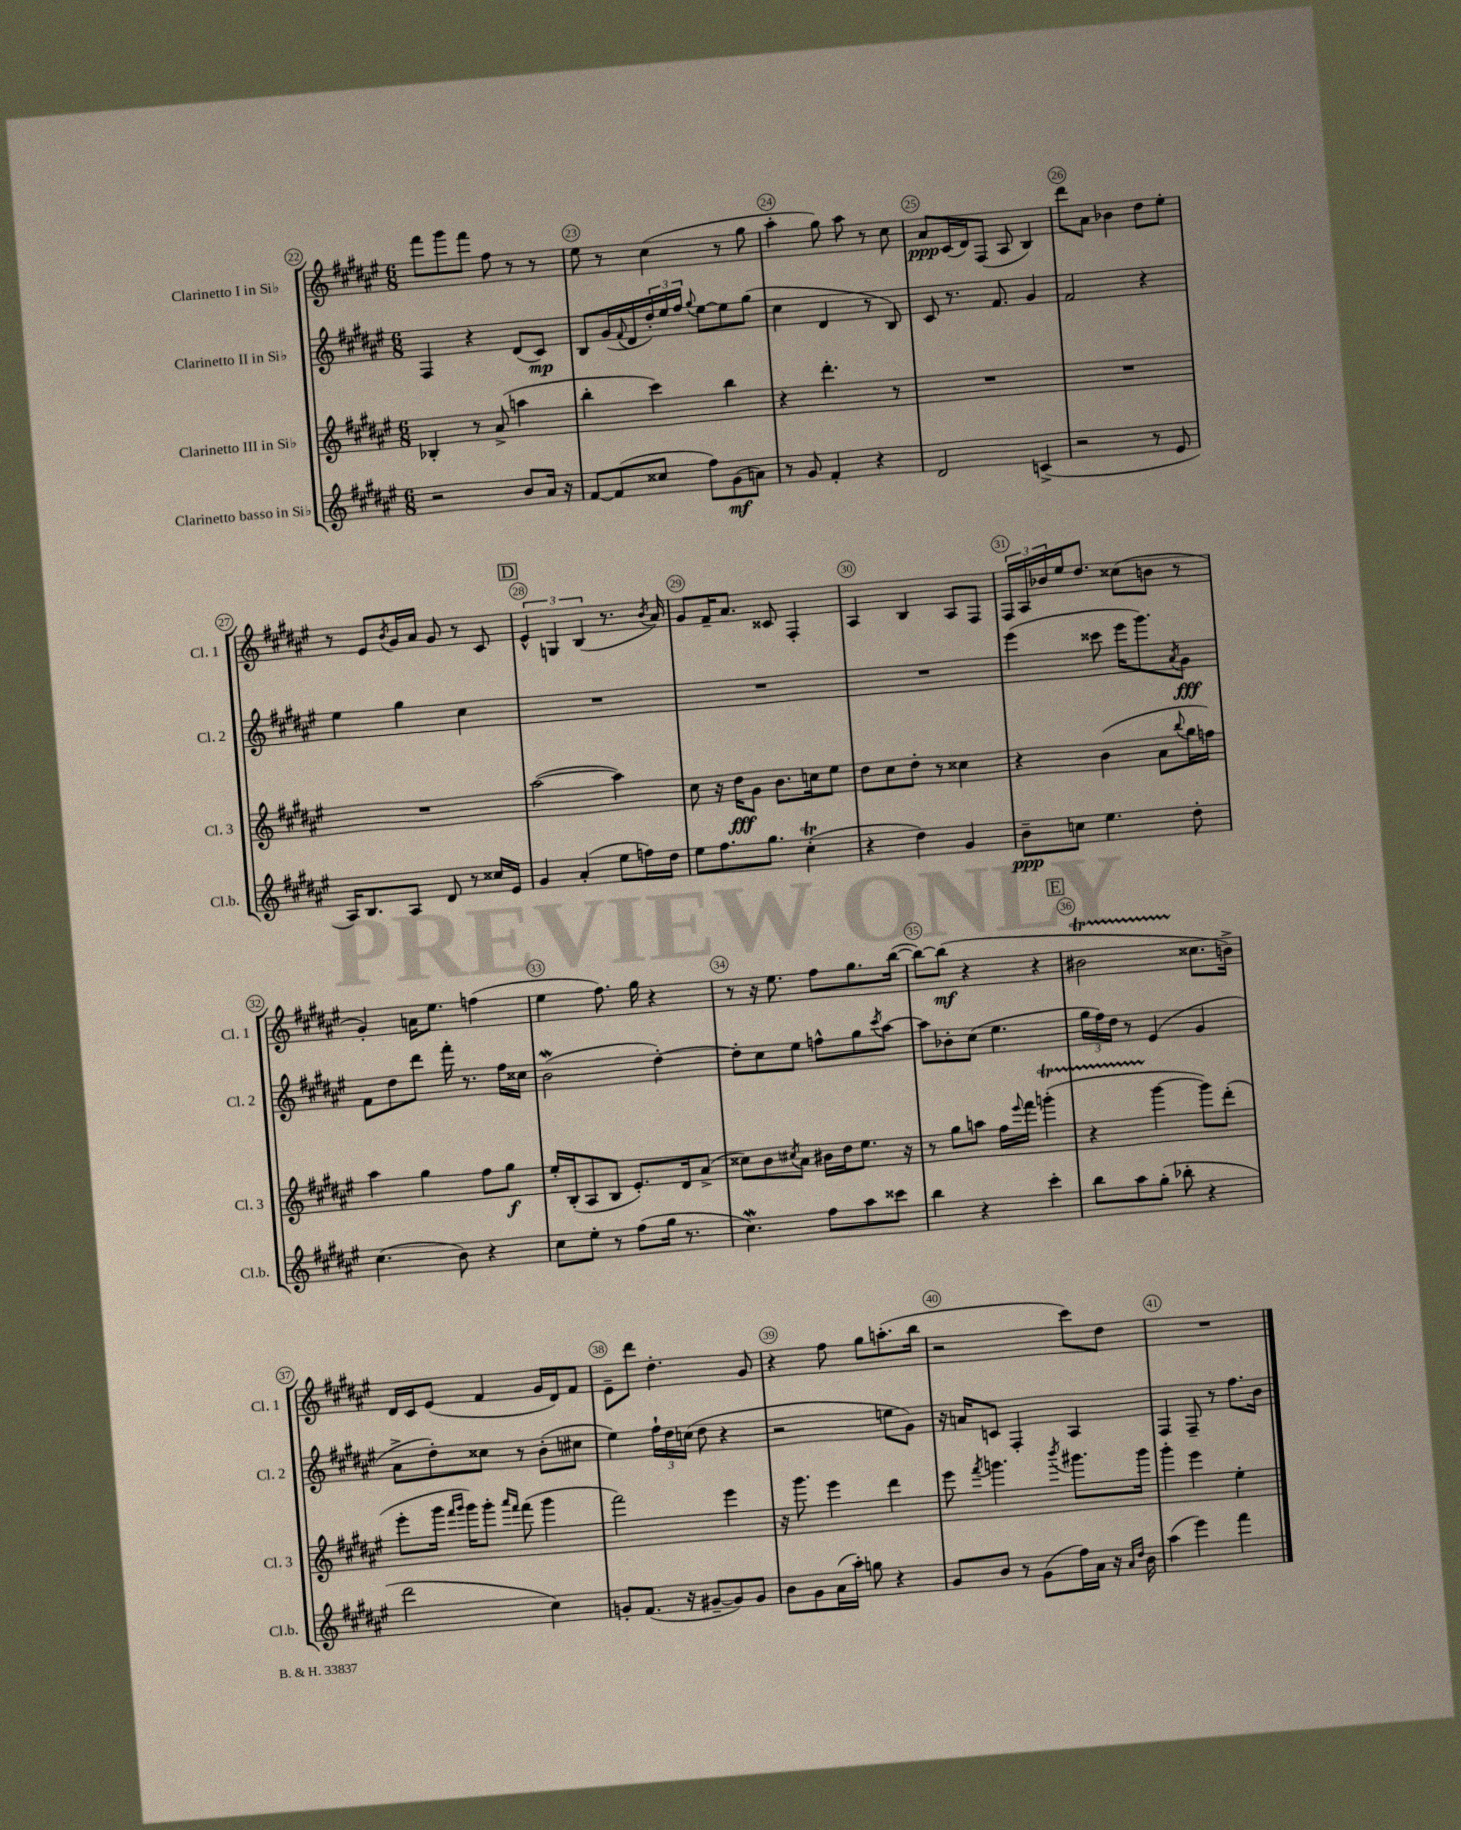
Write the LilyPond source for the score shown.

<<
\new StaffGroup <<
\new Staff = "s0" \with { instrumentName = "Clarinetto I in Sib" shortInstrumentName = "Cl. 1" } {
    \clef treble \key fis \major \numericTimeSignature \time 6/8
    fis'''8 gis'''8 fis'''8 fis''8 r8 r8 |
    eis''8 r8 cis''4( r8 gis''8 |
    ais''4-. gis''8) ais''8 r8 cis''8 |
    ais'8\ppp cis'16( dis'16) fis8( ais8 b4) |
    dis'''8 ais'8 bes'4 dis''8 eis''8-. |
    r8 eis'8 \acciaccatura { b'8 } gis'16 ais'16 gis'8 r8 cis'8 |
    \mark \markup { \box "D" } \tuplet 3/2 { eis'4-^ g4 b4( } r8. \acciaccatura { b'8 } ais'16) |
    gis'8 fis'16-- ais'8. cisis'8 fis4-. |
    ais4 b4 ais8 fis8 |
    \tuplet 3/2 { fis16 ais16 bes'16 } eis''16 dis''8. cisis''8( b'8 r8 |
    gis'4-.) a'16 eis''8. f''4( |
    eis''4 fis''8.) gis''16 r4 |
    r8 r16 eis''8. fis''8 gis''8. b''16~( |
    b''8~) b''8\mf( r4 r4 |
    \mark \markup { \box "E" } bis'2\startTrillSpan cisis''8.\stopTrillSpan b'16->) |
    dis'16 cis'16 eis'8( fis'4 gis'16 dis'16) fis'8 |
    eis'8-- dis'''8 dis''4.-. gis'8 |
    r4 fis''8 gis''8 a''8.-.( b''16 |
    r2 cis'''8) dis''8 |
    R2. \bar "|." |
}
\new Staff = "s1" \with { instrumentName = "Clarinetto II in Sib" shortInstrumentName = "Cl. 2" } {
    \clef treble \key fis \major \numericTimeSignature \time 6/8
    fis4 r4 dis'8( cis'8\mp) |
    b8 gis'16( \appoggiatura { fis'8 } dis'16 \tuplet 3/2 { dis''16-.) eis''16 fis''16 } \appoggiatura { gis''8 } eis''8~ eis''8 gis''8( |
    cis''4 dis'4 r8 b8) |
    cis'8 r8. fis'8. gis'4 |
    fis'2 r4 |
    eis''4 gis''4 cis''4 |
    \mark \markup { \box "D" } R2. |
    R2. |
    R2. |
    eis'''4( cisis'''8 eis'''16 gis'''8.) \acciaccatura { ais'8 } gis'8\fff |
    fis'8 dis''8 dis'''8 fis'''16-. r8. fis''16 cisis''16 |
    b'2\mordent( dis''4~-.) |
    dis''8-. cis''8 eis''8 f''8-^ gis''8 \acciaccatura { cis'''8 } ais''8~ |
    ais''8 bes'8-. cis''8( eis''4. |
    \mark \markup { \box "E" } \tuplet 3/2 { gis''16 fis''16) dis''16 } r8 eis'4( gis'4 |
    ais'8-> dis''8-.) cisis''8 r8 b'8-.( cis''8 |
    eis''4) \tuplet 3/2 { fis''16-! dis''16 c''16( } dis''8 r4 |
    r2 e''8 gis'8) |
    r16 a'16 c'8 fis4-. ais4 |
    fis4 fis8-- r8 fis''8. b'16 \bar "|." |
}
\new Staff = "s2" \with { instrumentName = "Clarinetto III in Sib" shortInstrumentName = "Cl. 3" } {
    \clef treble \key fis \major \numericTimeSignature \time 6/8
    bes4-. r8 ais'8->( a''4 |
    b''4-. cis'''4) b''4 |
    r4 dis'''4.-. r8 |
    R2. |
    R2. |
    R2. |
    \mark \markup { \box "D" } ais''2~( ais''4) |
    cis''8 r16 dis''16\fff gis'8 b'8. c''16 eis''8 |
    dis''8 cis''8 dis''8-. r8 cisis''4 |
    r4 b'4( ais'8 \appoggiatura { b''8 } gis''16 f''16) |
    ais''4 gis''4 fis''8 gis''8\f |
    eis''16-. b16-.( ais8 b8 eis'8.-.) dis'16 ais'8->( |
    cisis''8) b'8 \acciaccatura { cis''8 } ais'8 bis'16 dis''16 eis''8. r16 |
    r8 gis''8 a''8 fis''16 \appoggiatura { eis'''8 } fis'''16 g'''4-.\startTrillSpan( |
    \mark \markup { \box "E" } r4 gis'''4~\stopTrillSpan gis'''8) dis'''8-.( |
    eis'''8-. gis'''16 \grace { fis'''16 gis'''16 } gis'''16) gis'''8-. \grace { ais'''16 fis'''16 } fis'''8( gis'''4 |
    fis'''2) eis'''4 |
    r16 gis'''8. eis'''4 dis'''4 |
    eis'''8 \acciaccatura { fis'''8 } g'''4. \acciaccatura { b'''8 } gis'''8. gis'''16 |
    gis'''4-. eis'''4 eis''4-. \bar "|." |
}
\new Staff = "s3" \with { instrumentName = "Clarinetto basso in Sib" shortInstrumentName = "Cl.b." } {
    \clef treble \key fis \major \numericTimeSignature \time 6/8
    r2 b'8 ais'16 r16 |
    fis'8~ fis'8( cisis''8 fis''8) gis'8\mf( a'8) |
    r8 gis'8 fis'4-. r4 |
    dis'2 c'4->( |
    r2 r8 eis'8 |
    ais16) b8. ais8 dis'8 r8 cisis''16 eis'16 |
    \mark \markup { \box "D" } gis'4 ais'4-.( eis''8 f''16) dis''16 |
    eis''8 fis''8. gis''8. cis''4-.\trill( |
    r4 dis''4) gis'4 |
    b'8--\ppp c''8 eis''4. dis''8-. |
    cis''4.( b'8) r4 |
    cis''8 eis''8-. r8 fis''8( gis''16 r8. |
    cis''4.\mordent) fis''8 ais''8 cisis'''8 |
    b''4 r4 cis'''4-. |
    \mark \markup { \box "E" } b''8 ais''8 gis''8-.( bes''8-. r4 |
    dis'''2 cis''4) |
    g'8-. fis'8.( r16 gis'8~-- gis'8) gis'8 |
    b'8 gis'8 ais'16( ais''16-.) g''8 r4 |
    gis'8 b'8 r8 gis'8( fis''16) ais'16 r16 \grace { ais'16 dis''16 } b'16 |
    ais''4( eis'''4) fis'''4 \bar "|." |
}
>>
>>
\layout { \context { \Score currentBarNumber = #22 \override BarNumber.break-visibility = ##(#f #t #t) barNumberVisibility = #all-bar-numbers-visible \override BarNumber.stencil = #(make-stencil-circler 0.1 0.3 ly:text-interface::print) } }
